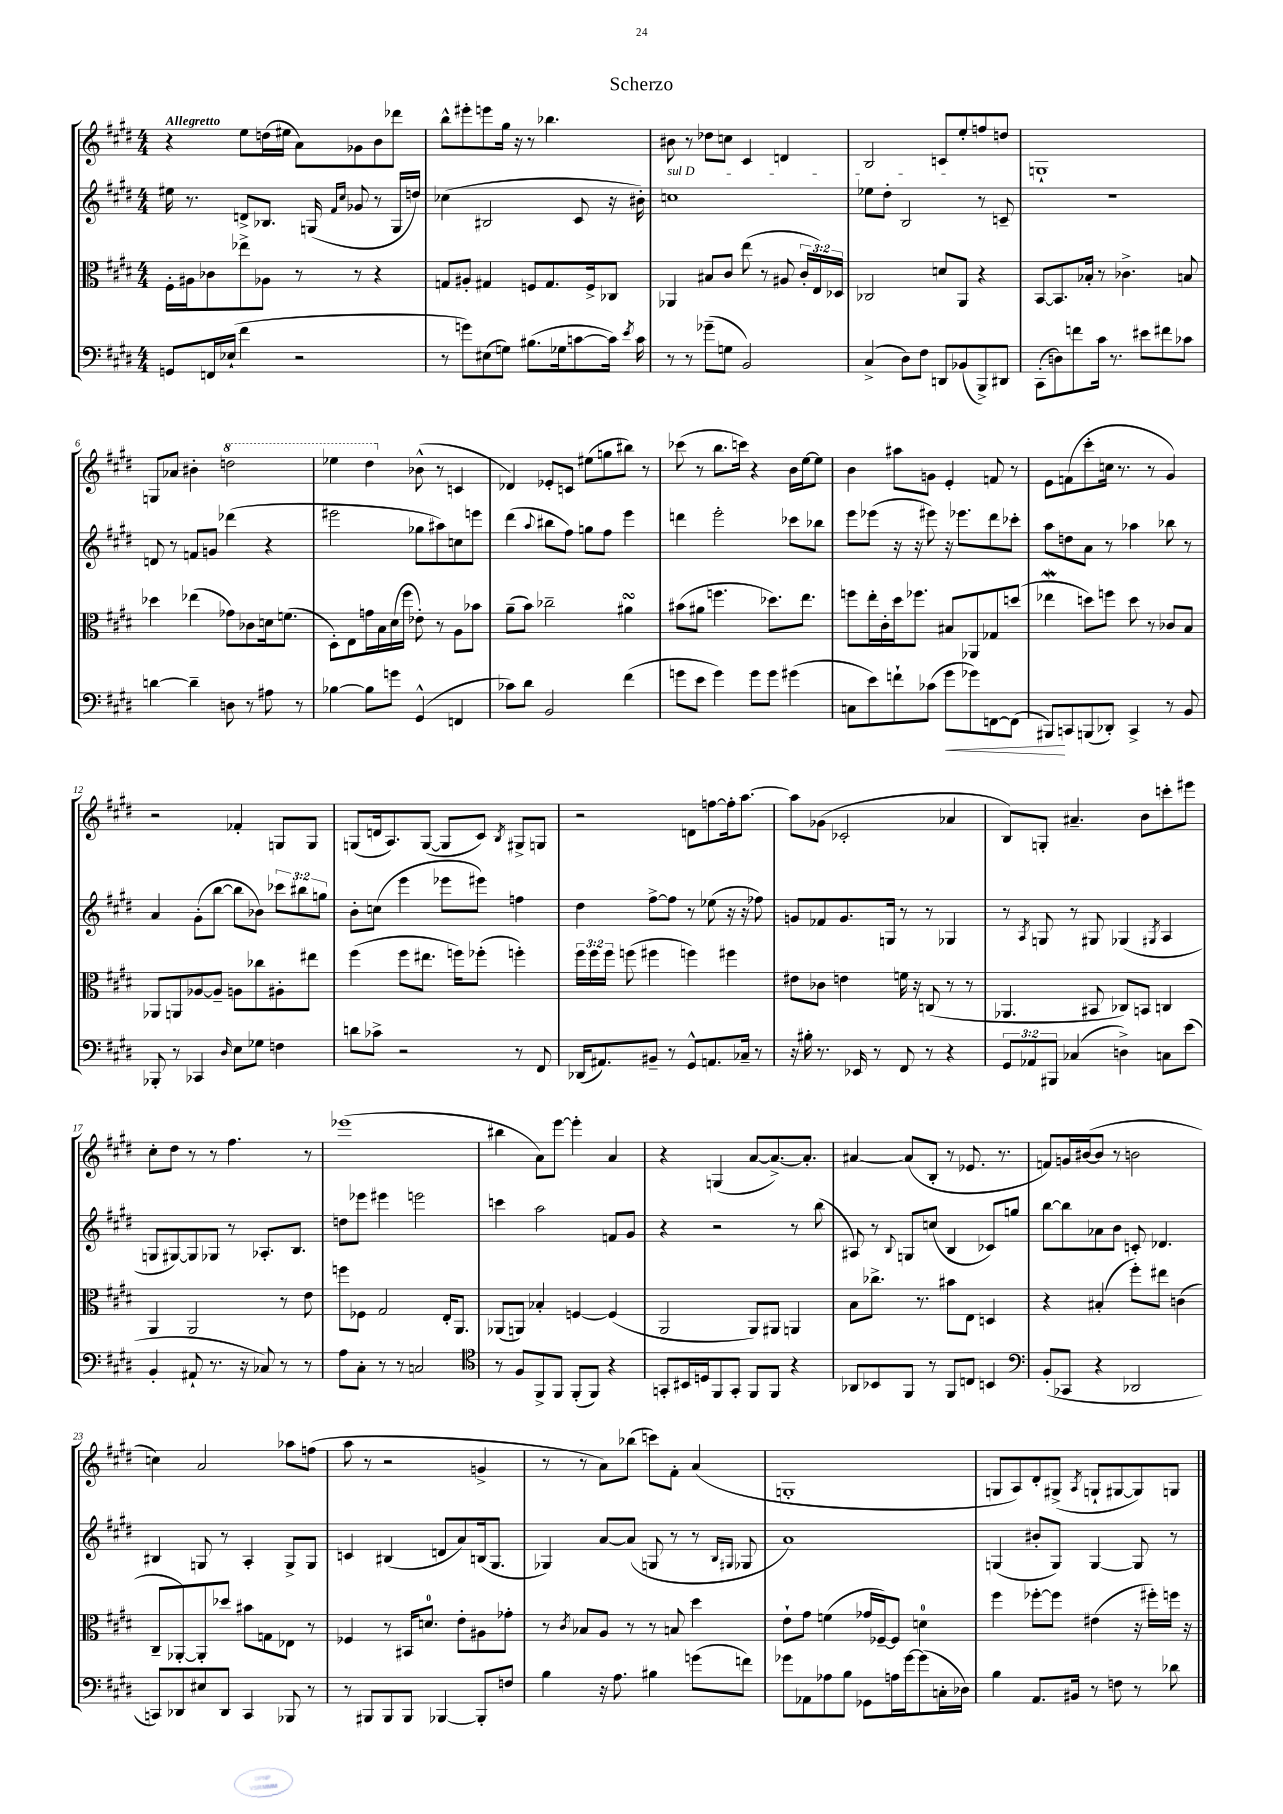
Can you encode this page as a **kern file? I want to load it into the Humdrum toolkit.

**kern	**kern	**kern	**kern
*staff4	*staff3	*staff2	*staff1
*clefF4	*clefC3	*clefG2	*clefG2
*k[f#c#g#d#]	*k[f#c#g#d#]	*k[f#c#g#d#]	*k[f#c#g#d#]
*M4/4	*M4/4	*M4/4	*M4/4
8GG/L	16F#'\LL	16ee#\	4r
.	16A#\J	8.r	.
16FF/L	8c-\	.	.
(16E-`/JJ	.	.	.
4f#\	8ee-^\	8d^/L	8ee\L
.	8A-\J	8.B-/J	(16dd\L
.	.	.	16ee#\JJ
2r	8r	.	8a\L)
.	.	(16G/	.
.	.	16qqf#/LL	.
.	.	16qqcc#/JJ	.
.	8r	8g-/	8g-\
.	4r	8r	8b\
.	.	16G/LL	8ddd-\J
.	.	16dd/JJ)	.
=	=	=	=
8r	8G/L	(4cc-\	8bb^^\L
8g\L)	8A#'/J	.	8eee#'\
(8E#\	4G#/	2B#/	8eee\
8G\J)	.	.	16gg#\Jk
.	.	.	16r
(8.B#\L	8F/L	.	8r
.	8.G#/	.	4.bb-\
16G-\k	.	.	.
[8c\	.	8c#/	.
.	16F^/k	.	.
16c\]Jk)	8C-/J	16r	.
8qe/	.	.	.
16c\	.	16b#'\)	.
=	=	=	=
8r	4AA-/	1cc	8b#\
8r	.	.	8r
(8g-~\L	8B#/L	.	8dd-\L
8G\J	8c#/J	.	8cc\J
2BB/)	(8ee\	.	4c#/
.	8r	.	.
.	8A#/	.	4d/
.	24c#'/LL	.	.
.	24E/)	.	.
.	24D-/JJ	.	.
=	=	=	=
(4C#^/	2C-/	8ee-\L	2B/
.	.	8dd#'\J	.
8D#\L)	.	2B/	.
8F#\J	.	.	.
8DD/L	8d/L	.	8c/L
(8BB-/	8AA/J	.	8ee'/
8BBB^/)	4r	8r	8ff/
8DD#/J	.	8c~/	8dd/J
=	=	=	=
(8CC#'\L	[8BB/L	1r	1G`
8D\)	8.BB/]	.	.
8f\	.	.	.
.	16B-'/Jk	.	.
16c#\Jk	8r	.	.
8.r	.	.	.
.	4.c-^\	.	.
8e#\L	.	.	.
8f#\	.	.	.
8c-\J	8B/	.	.
=	=	=	=
[4d\	4dd-\	8d/	8G/L
.	.	8r	8a-/J
4d~\]	(4ee-\	8f/L	4b#'\
.	.	8g/J	.
8D\	8g-\L)	(4ddd-\	2ddd\
8r	8c-\	.	.
8A#\	16d\k	4r	.
.	(8.f\J	.	.
8r	.	.	.
=	=	=	=
[4B-\	8D#'\L)	2eee#\	4eee-\
.	8E\	.	.
8B-\]L	16g\L	.	4ddd#\
.	16B\	.	.
8g\J	(16d#\	.	.
.	16ff#\JJ	.	.
(4GG#^^/	8e-'\)	8gg-\L	(8b-^^\
.	8r	8aa#\)	8r
4FF/	8A\L	8cc\	4c/
.	8b-\J	8eee\J	.
=	=	=	=
8c-\L)	(8a~\L	(4ddd#\	4d-/)
8d#\J	8b\J)	.	.
.	.	8qqaa/	.
2BB/	2cc-~\	8bb#\L	8e-'/L
.	.	8ff#\J)	8c/J
.	.	8gg\L	(8ee#\L
.	.	8ff#\J	8gg\
(4f#\	4a#\	4eee\	8bb#\J)
.	.	.	8r
=	=	=	=
8g\L	(8b#\L	4ddd\	(8ccc-\
8e\J	8a#\J	.	8r
4g\)	4.ff\	2eee'\	8.bb\L
.	.	.	16ccc\Jk)
8g\L	.	.	4r
8g\J	8.dd-\L)	.	.
(4g#\	.	8ccc-\L	16b\LL
.	8.ee\J	.	[16ee\J
.	.	8bb-\J	8ee\]J
=	=	=	=
8C\L	8ff\L	8eee\L	4b\
8e\)	16ee'\L	(8eee-\J	.
.	16c#'\	.	.
8f`\	16dd#\J	16r	8aa#\L
.	8.ff-\J	16r	.
(8c-\J	.	8eee#\)	8g\J
8g#\L	8B#/L	16r	4e'/
.	.	8.eee-\L	.
8g-\)	8AA-/	.	.
[8FF\	8G-/	8ddd#\	8f/
(8FF\]J	(8dd/J	8ccc-'\J	8r
=	=	=	=
8BBB#/L)	4ee-\	8aa\L	8e\L
8CC/	.	8dd\	(8f\
(8BBB/	8dd\L)	8a\J	8ccc#'\
8DD-'/J)	8ff\J	8r	16cc\Jk
.	.	.	8.r
4CC^/	8dd\	4aa-\	.
.	8r	.	8r
8r	8c-/L	8bb-\	4g#/)
8BB/	8B/J	8r	.
=	=	=	=
8BBB-'/	8AA-/L	4a/	2r
8r	8AA/	.	.
4CC-/	[8A-/	(8g#'\L	.
.	8A-~/]J	[8bb\J	.
16qqD#/	.	.	.
8E\L	8A\L	8bb\]L	4f-'/
8G-\J	8cc-\	8b-\J)	.
4F\	8A#'\	12ccc-\L	8G/L
.	.	12bb#\	.
.	8ee#\J	.	8G/J
.	.	12gg\J	.
=	=	=	=
8d\L	(4ff#\	8b'\L	(8G/L
8c-^\J	.	(8cc\J	16d/k
.	.	.	8.A/)
2r	8ff#\L	4eee\	.
.	8.ee#\J	.	([8G/J
.	.	8eee-\L	8G/]L
.	16ff\LK)	.	.
.	(8ff-'\J	8eee#\J)	8c#/J)
.	.	.	8qB/
8r	4ff'\)	4ff\	8G#^/L
8FF#/	.	.	8G/J
=	=	=	=
(16DD-/LK	24ff#\LL	4dd#\	2r
.	24ff#\	.	.
8.AA#/)	.	.	.
.	24ff#\JJ	.	.
.	(8ff\	.	.
8BB#~/J	4ff#\	[8ff#^\L	.
8r	.	8ff#\]J	.
8GG#^^/L	4ff\)	8r	8d\L
8.AA/	.	(8ee-\	[8ff\
.	4ff#\	16r	16ff'\]k
16C-~/Jk	.	16r	[8.aa\J
8r	.	8ff-\)	.
=	=	=	=
16r	8e#\L	8g/L	8aa\]L
16B#'\	.	.	.
8.r	8c-\J	8f-/	(8g-\J
.	4e\	8.g/	2c-'/
16EE-/	.	.	.
8r	.	.	.
.	.	16G/Jk	.
8FF#/	16f\	8r	.
.	16r	.	.
8r	(8C/	8r	.
4r	8r	4G-/	4a-/
.	8r	.	.
=	=	=	=
12GG#/L	4.AA-/	8r	8B/L)
12AA-/	.	.	.
.	.	8qA/	.
.	.	8G/	8G'/J
12BBB#/J	.	.	.
(4C-/	.	8r	4.a#~/
.	8BB#/	8G#/	.
4D^\)	8C-/L)	(4G-/	.
.	8BB/J	.	8b\L
.	.	8qG#/	.
8C\L	4C/	4A/	8ccc'\
(8e\J	.	.	8eee#\J
=	=	=	=
4BB'/	4AA/	8G/L	8cc#'\L
.	.	[8G#/)	8dd#\J
8AA#`/	2AA/	8G#/]	8r
8.r	.	8G-/J	8r
.	.	8r	4.ff#\
16r	.	.	.
8C-/)	.	8.A-'/L	.
8r	8r	.	.
.	.	8.B/J	.
8r	8e\	.	8r
=	=	=	=
8A\L	8ff\L	8dd\L	(1eee-
8C#'\J	8F-\J	8eee-\J	.
8r	2G#/	4eee#\	.
8r	.	.	.
2C/	.	2eee\	.
.	16E'/LK	.	.
.	8.AA/J	.	.
=	=	=	=
*clefC4	*	*	*
8r	(8AA-/L	4ccc\	4bb#\
8F#/L	8AA/J)	.	.
8FF#^/	4B-'/	2aa\	8a\L)
8FF#/J	.	.	[8eee\J
(8FF#'/L	[4F/	.	4eee'\]
8FF#/J)	.	.	.
4r	(4F/]	8f/L	4a/
.	.	8g#/J	.
=	=	=	=
8GG'/L	2AA/	4r	4r
16BB#/L	.	.	.
16D/J	.	.	.
8FF#/	.	2r	(4G/
8GG'/J	.	.	.
8FF#/L	8AA/L)	.	[8a/L
8FF#/J	8AA#/J	.	8.a^/_)
4r	4AA/	8r	.
.	.	.	8.a'/]J
.	.	(8bb\	.
=	=	=	=
8AA-/L	8B\L	8A#/)	[4a#/
8BB-/	8.cc-^\J	8r	.
.	.	8qqB/	.
8FF#/J	.	8G/L	(8a#/]L
.	8.r	.	.
8r	.	(8cc/J	8B'/J
8FF#/L	8b#\L	4B/	8r
8C/J	8E\J	.	8.e-/
4BB/	4D/	8c-/L)	.
.	.	.	8.r
.	.	8gg/J	.
=	=	=	=
*clefF4	*	*	*
(8BB'/L	4r	[8bb\L	8f/L)
8CC-/J	.	8bb\]	16g/L
.	.	.	([16b#/J
4r	(4B#'/	8a-\	8b#/]J
.	.	8b\J	8r
2DD-/	8ff#'\L)	8c'/	2b\
.	8ee#\J	4.d-/	.
.	(4c\	.	.
=	=	=	=
8CC/L)	8C#~/L	4B#/	4cc\)
8DD-/	[8AA-'/)	.	.
8E#/	8AA-'/]	8G/	2a/
8DD-/J	8dd-/J	8r	.
4CC/	8b#\L	4A'/	.
.	8G\	.	.
8BBB-/	8E-\J	8G^/L	8aa-\L
8r	8r	8G/J	(8ff\J
=	=	=	=
8r	4F-/	4c/	8aa\
8BBB#/L	.	.	8r
8BBB#/	8r	(4B#/	2r
8BBB#/J	16BB#/LK	.	.
.	8.d/J	.	.
[4BBB-/	.	8d/L	.
.	8e'\L	8a/)	.
8BBB-'/]L	8A#\	(16B/k	4g^/
.	.	8.G#/J	.
8F/J	8g-'\J	.	.
=	=	=	=
4B\	8r	4G-/)	8r
.	8qc#/	.	.
.	8B-/L	.	8r
16r	8A/J	[8a/L	8a\L)
8.A\	.	.	.
.	8r	(8a/]J	(8bb-\J
4B#\	8r	8G/	8ccc\L)
.	8B/	8r	8f#'\J
(8g\L	4dd#\	8r	(4a/
.	.	16qqB/LL	.
.	.	16qqG#/JJ	.
8f\J)	.	8G-/	.
=	=	=	=
8g-\L	8e`\L	1a)	1G'
8AA-\	8g#\J	.	.
8A-\	(4f\	.	.
8B\J	.	.	.
8GG-\L	16g-/LL	.	.
.	[16F-~/J)	.	.
16A\L	8F-/]J	.	.
[16g-\J	.	.	.
(8g-\]	4d\	.	.
16C'\L	.	.	.
16D-\JJ)	.	.	.
=	=	=	=
4B\	4ff#\	(4G/	8G/L
.	.	.	8A/)
8.AA/L	[8ff-'\L	8b#'/L	8d#'/
.	8ff-\]J	8G/J)	(8G#^/J
16BB#/Jk	.	.	.
.	.	.	8qA/
8r	(4e#\	[4G/	8G`/L
8F\	.	.	[8G#/
8r	16r	8G/]	8G#/])
.	16ff#'\LL)	.	.
8d-\	16ff\JJ	8r	8G/J
.	16r	.	.
==	==	==	==
*-	*-	*-	*-
